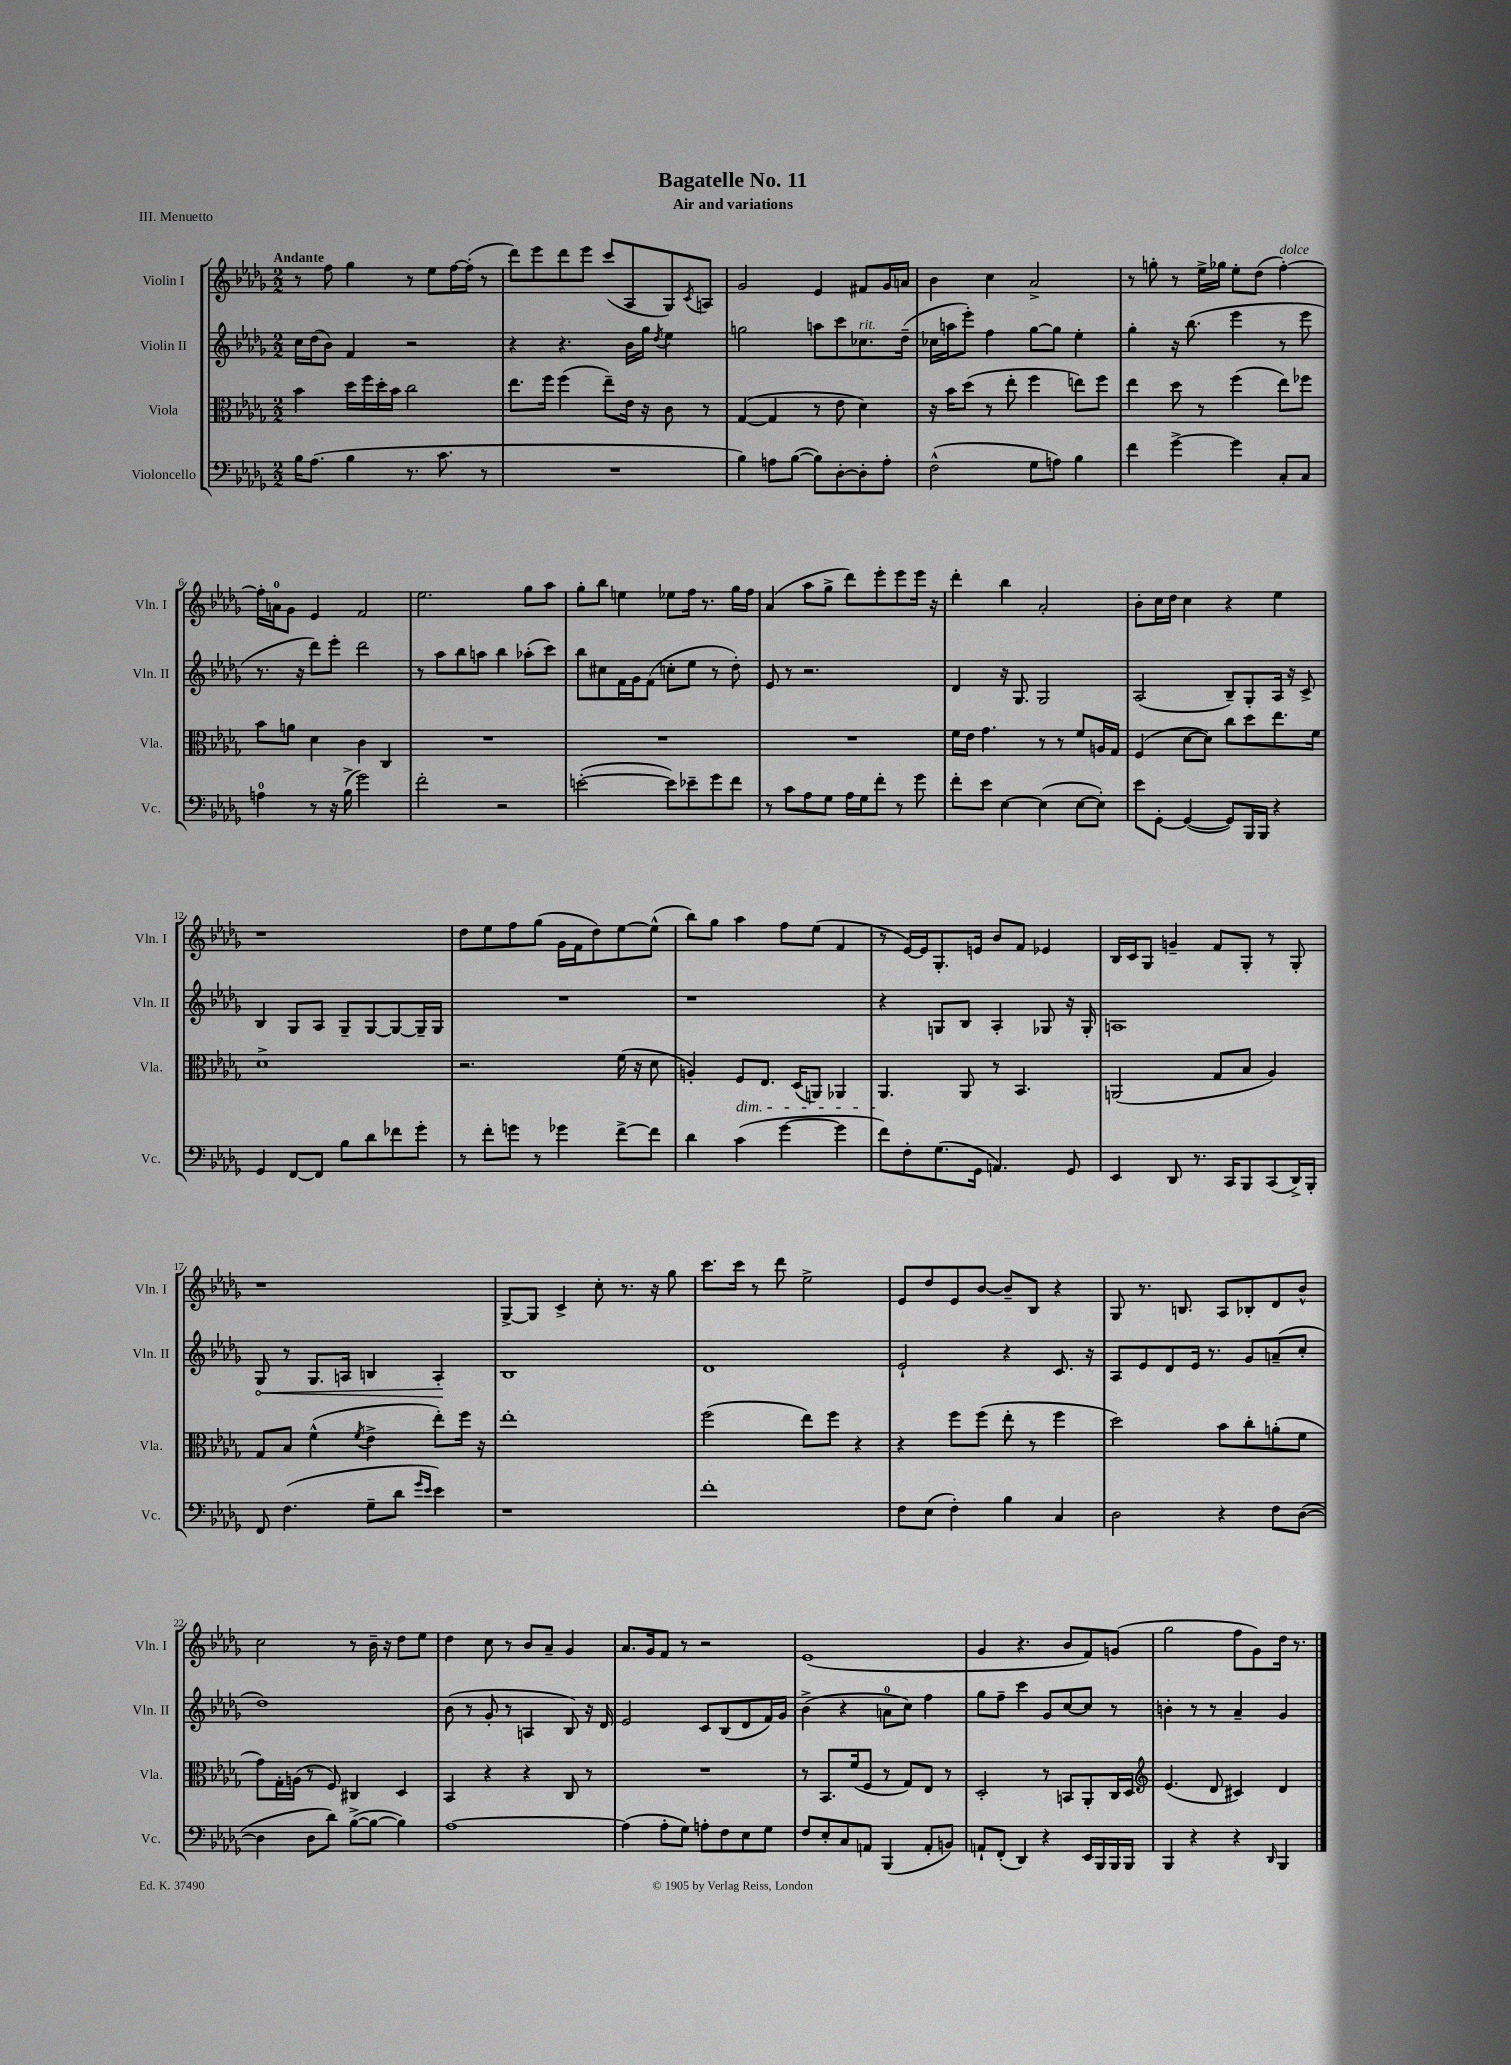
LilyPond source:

\header { title = "Bagatelle No. 11" subtitle = "Air and variations" piece = "III. Menuetto" }
<<
\new StaffGroup <<
\new Staff = "s0" \with { instrumentName = "Violin I" shortInstrumentName = "Vln. I" } {
    \clef treble \key des \major \numericTimeSignature \time 2/2 \tempo "Andante"
    r8 f''8 ges''4 r8 ees''8 f''16~ f''16-.( r8 |
    des'''8) ees'''8 des'''8 ees'''8 c'''8( aes8 ges8) \acciaccatura { c'8 } a8 |
    ges'2 ees'4 fis'8 ges'16 a'16 |
    bes'4 c''4 aes'2-> |
    r8 g''8-. r8 ees''16-> ges''16 ees''8-. des''8( f''4~-.^\markup { \italic "dolce" }) |
    f''16-. a'16-0 ges'8 ees'4 f'2 |
    ees''2. ges''8 aes''8 |
    ges''8-. bes''8 e''4 ees''8 f''16 r8. ges''16 f''16 |
    aes'4( aes''8 ges''8-> des'''8) ees'''8-. ees'''8 ees'''16 r16 |
    des'''4-. bes''4 aes'2-. |
    bes'8-. c''16 des''16 c''4 r4 ees''4 |
    r1 |
    des''8 ees''8 f''8 ges''8( ges'16 f'16 des''8) ees''8~ ees''8-^( |
    bes''8) ges''8 aes''4 f''8 ees''8( f'4 |
    r8 ees'16~) ees'16 ges8.-. e'16 bes'8 f'8 ees'4 |
    bes16 c'16 ges8 g'4-- f'8 ges8-. r8 ges8-. |
    r1 |
    ges8~-> ges8 c'4-> c''8-. r8. r16 ges''8 |
    c'''8. c'''16 r8 des'''8 ees''2-> |
    ees'8 des''8 ees'8 bes'8~ bes'8-- bes8 r4 |
    ges8 r8. b8. aes8 bes8-. des'8 bes'8-^ |
    c''2 r8 bes'16-- r16 des''8 ees''8 |
    des''4 c''8 r8 bes'8 aes'8-- ges'4 |
    aes'8. ges'16 f'8 r8 r2 |
    ees'1( |
    ges'4 r4. bes'8 f'8) g'8( |
    ges''2 f''8 ges'8) des''16 r8. \bar "|." |
}
\new Staff = "s1" \with { instrumentName = "Violin II" shortInstrumentName = "Vln. II" } {
    \clef treble \key des \major \numericTimeSignature \time 2/2
    c''16 des''16( bes'8) f'4 r2 |
    r4 r4. bes'16 ges''16 \acciaccatura { des''8 } ees''4 |
    g''2 a''8 c'''8 ces''8.^\markup { \italic "rit." } des''16--( |
    ces''16 a''16 ees'''8-.) f''4 ges''8~ ges''8 ees''4-. |
    ges''4-. r16 bes''8.( ees'''4 r8 ees'''8 |
    r8. r16 des'''8) ees'''8-. des'''2 |
    r8 aes''8 bes''8 a''8 bes''4 aes''8-.( c'''8) |
    bes''8 cis''8 f'16 ges'16 f'8( c''8-. ees''8 r8 des''8-.) |
    ees'8 r8 r2. |
    des'4 r16 ges8. ges2 |
    aes2( bes8--) ges8-. aes16 r16 c'8-> |
    bes4 ges8 aes8 ges8-- ges8~ ges8~ ges16-- ges16 |
    R1 |
    r1 |
    r4 g8 bes8 aes4-. ges8 r16 ges16-. |
    a1 |
    \once \override Hairpin.circled-tip = ##t ges8\< r8 ges8. a16 b4 a4-.\! |
    bes1 |
    des'1 |
    ees'2-! r4 c'8. r16 |
    aes8 ees'8 des'8 ees'16 r8. ges'8 a'8--( c''8-. |
    des''1) |
    bes'8( r8 ges'8-. r8 a4 bes8) r16 des'16 |
    ees'2 c'8 bes8( des'8 f'16) ges'16 |
    bes'4->( r4 a'8-0 c''8) f''4 |
    ges''8 f''8-- c'''4 ges'8 c''8~ c''8 r8 |
    b'4-. r8 r8 aes'4-- ges'4 \bar "|." |
}
\new Staff = "s2" \with { instrumentName = "Viola" shortInstrumentName = "Vla." } {
    \clef alto \key des \major \numericTimeSignature \time 2/2
    bes'4 des''16 f''16 des''16-. bes'16 c''2 |
    ees''8. f''16 f''4( ees''8--) ees'16 r16 c'8 r8 |
    ges4~( ges4 r8 ees'8 des'4) |
    r16 bes'16 des''8( r8 ees''8-. f''4 e''8) f''8 |
    ees''4 des''8 r8 f''4( ees''8) fes''8 |
    bes'8 a'8 des'4 c'4 c4 |
    R1 |
    R1 |
    R1 |
    f'16 ees'16 ges'4. r8 r8 f'8 a16 ges16 |
    f4( des'8~ des'8) c''8 des''8 ees''8. f'16 |
    des'1-> |
    r2. f'16( r16 des'8 |
    a4-.) f8\dim ees8. des16( a,8) aes,4 |
    aes,4.\! aes,8 r8 bes,4. |
    a,2( ges8 bes8 aes4) |
    ges8 bes8 f'4-^( \acciaccatura { f'8 } ees'4-> ees''8-.) f''16 r16 |
    ees''1-. |
    f''2( ees''8) f''8 r4 |
    r4 f''8 f''8( ees''8-. r8 f''4 |
    des''2) bes'8 c''8-. a'8-.( f'8 |
    ges'8) ges16-. a16( r8 f8) cis4 des4 |
    bes,4 r4 r4 c8 r8 |
    R1 |
    r8 bes,8. f'16( f8 r8 ges8) ees8 r8 |
    des2-. r8 b,8 aes,8-. c16 des16 |
    \clef treble ees'4.( des'8 cis'4) des'4 \bar "|." |
}
\new Staff = "s3" \with { instrumentName = "Violoncello" shortInstrumentName = "Vc." } {
    \clef bass \key des \major \numericTimeSignature \time 2/2
    bes16 aes8.( bes4 r8. c'8. r8 |
    R1 |
    bes4) a8 bes8~( bes8) des8~-. des8-. a8-. |
    f2-^( ges8 a8) bes4 |
    f'4 ges'4~-> ges'4 c8-. c8 |
    a4-0 r8 r16 bes16->( ges'2) |
    f'2-. r2 |
    e'2~-.( e'8) ees'8-- ges'8 f'8 |
    r8 c'8 aes8 ges8 aes16 ges16 f'8-. r8 ges'8 |
    f'8-. ees'8 ees4~ ees4( ees8~ ees8-.) |
    ees'8 ges,8~-. ges,4~( ges,8) bes,,16 bes,,16 r4 |
    ges,4 f,8~ f,8 bes8 des'8 fes'8 ges'8-. |
    r8 f'8-. g'8 r8 ges'4 f'8~-> f'8 |
    des'4 c'4( ges'4~ ges'4 |
    f'8) f8-. ges8.( ges,16 a,4.) ges,8 |
    ees,4 des,8 r8. c,16 bes,,8 c,8( des,16->) bes,,16-. |
    f,8 f4.( ges8-- des'8 \grace { ges'16 ees'16 } ees'4) |
    r1 |
    f'1-. |
    f8 ees8( f4-.) bes4 c4 |
    des2 r4 f8 des8~( |
    des4 des8 des'8) bes8~->( bes8~ bes4) |
    aes1~ |
    aes4( aes8-. ges8) a8-. f8 ees8 ges8 |
    f8 ees8-. c8 a,8 bes,,4( a,8-. b,8) |
    a,8-! f,8-.( des,4) r4 ees,16 bes,,16 bes,,16 bes,,16 |
    bes,,4 r4 r4 \grace { des,16 } bes,,4 \bar "|." |
}
>>
>>
